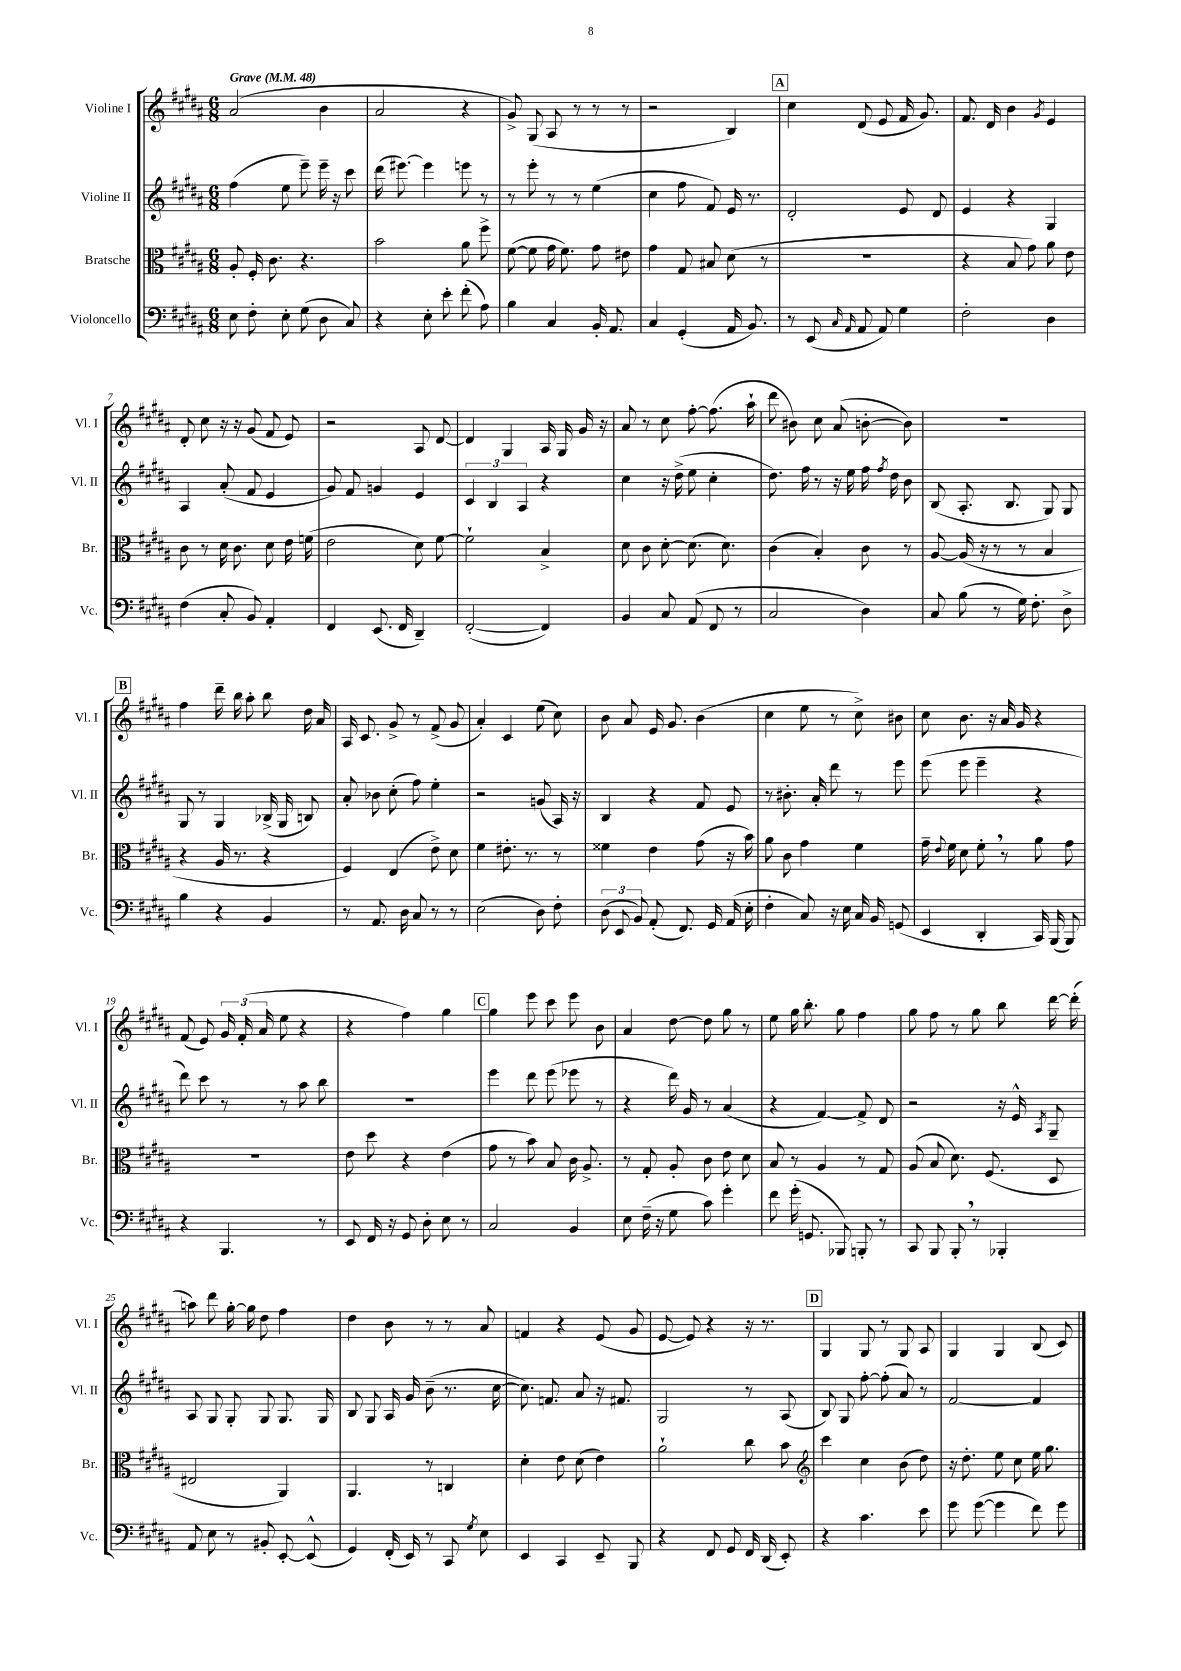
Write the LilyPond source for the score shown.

<<
\new StaffGroup <<
\new Staff = "s0" \with { instrumentName = "Violine I" shortInstrumentName = "Vl. I" } {
    \clef treble \key b \major \numericTimeSignature \time 6/8 \tempo "Grave" 4 = 48
    \autoBeamOff ais'2( b'4 |
    ais'2 r4 |
    gis'8->) gis8( ais8 r8 r8 r8 |
    r2 b4) |
    \mark \markup { \box "A" } cis''4 dis'8( e'8 fis'16 gis'8.) |
    fis'8. dis'16 b'4 \acciaccatura { gis'8 } e'4 |
    dis'8-. cis''8 r16 r16 gis'8( fis'8 e'8) |
    r2 ais8 dis'8~ |
    dis'4 gis4 ais16 gis16 gis'16 r16 |
    ais'8 r8 cis''8 fis''8~-. fis''8.( ais''16-! |
    dis'''8 bis'8) cis''8 ais'8( b'8~-. b'8) |
    R2. |
    \mark \markup { \box "B" } fis''4 dis'''16-- b''16 ais''8-. b''8 dis''16 ais'16 |
    ais16 cis'8. gis'8-> r8 fis'8->( gis'8 |
    ais'4-.) cis'4 e''8( cis''8) |
    b'8 ais'8 e'16 gis'8. b'4( |
    cis''4 e''8 r8 cis''8->) bis'8 |
    cis''8 b'8. r16 ais'16 gis'16 r4 |
    fis'8( e'8) \tuplet 3/2 { gis'16 fis'16-.( ais'16 } e''8 r4 |
    r4 fis''4) gis''4 |
    \mark \markup { \box "C" } gis''4 e'''8 cis'''8 e'''8 b'8 |
    ais'4 dis''8~ dis''8 gis''8 r8 |
    e''8 gis''16 b''8.-. gis''8 fis''4 |
    gis''8 fis''8 r8 gis''8 b''8 dis'''16~ dis'''16-.( |
    a''8) dis'''8 gis''16~-. gis''16 dis''8 fis''4 |
    dis''4 b'8 r8 r8 ais'8 |
    f'4 r4 e'8( gis'8 |
    e'8~ e'8) r4 r16 r8. |
    \mark \markup { \box "D" } gis4 gis8 r8 gis8 ais8 |
    gis4 gis4 b8( cis'8) \bar "|." |
}
\new Staff = "s1" \with { instrumentName = "Violine II" shortInstrumentName = "Vl. II" } {
    \clef treble \key b \major \numericTimeSignature \time 6/8
    \autoBeamOff fis''4( e''8 e'''8--) e'''16-- r16 cis'''8 |
    dis'''16( eis'''8.~) eis'''4 e'''8 r8 |
    r8 e'''8-. r8 r8 e''4( |
    cis''4 fis''8 fis'8) e'16 r8. |
    \mark \markup { \box "A" } dis'2-. e'8 dis'8 |
    e'4 r4 gis4 |
    ais4 ais'8-.( fis'8 e'4 |
    gis'8) fis'8 g'4 e'4 |
    \tuplet 3/2 { cis'4 b4 ais4 } r4 |
    cis''4 r16 dis''16->( e''8 cis''4-. |
    dis''8.) fis''16 r8 r16 e''16 fis''16 \acciaccatura { fis''8 } dis''16 b'8 |
    b8( ais8.-. b8. gis8) gis8 |
    \mark \markup { \box "B" } gis8 r8 gis4 bes16->( gis16 b8) |
    ais'8-. bes'8 cis''8-.( fis''8) e''4-. |
    r2 g'8( ais16) r16 |
    b4 r4 fis'8 e'8 |
    r8 bis'8.-. ais'16-. dis'''8 r8 e'''8 |
    e'''8( e'''8 e'''4-- r4 |
    dis'''8) cis'''8 r8 r8 ais''8 b''8 |
    R2. |
    \mark \markup { \box "C" } e'''4 dis'''8 e'''8( ees'''8 r8 |
    r4 dis'''16) gis'16 r8 ais'4( |
    r4 fis'4~) fis'8-> dis'8 |
    r2 r16 e'16-^ \acciaccatura { ais8 } gis8-- |
    ais8 gis8 gis8-. gis8 gis8. gis16 |
    b8 gis8 ais16 gis'16 b'8--( r8. cis''16~ |
    cis''8.) f'8. ais'8 r16 fis'8. |
    gis2 r8 ais8( |
    \mark \markup { \box "D" } b8) gis8 fis''8~-. fis''8-.( ais'8) r8 |
    fis'2~ fis'4 \bar "|." |
}
\new Staff = "s2" \with { instrumentName = "Bratsche" shortInstrumentName = "Br." } {
    \clef alto \key b \major \numericTimeSignature \time 6/8
    \autoBeamOff ais8-. fis16-. cis'8. r4. |
    b'2 ais'8 fis''8-> |
    fis'8~( fis'8 gis'16 fis'8.) gis'8 eis'8 |
    gis'4 gis8 bis8 dis'8( r8 |
    \mark \markup { \box "A" } R2. |
    r4 b8 gis'8) ais'8 e'8 |
    cis'8 r8 dis'16 cis'8. dis'8 e'16 f'16( |
    e'2 dis'8) fis'8~ |
    fis'2-! b4-> |
    dis'8 cis'8 dis'8~-. dis'8.( dis'8.) |
    cis'4( b4-.) cis'8 r8 |
    ais8~ ais16( r16 r8 r8 b4 |
    \mark \markup { \box "B" } r4 ais16 r8. r4 |
    fis4) e4( e'8->) dis'8 |
    fis'4 eis'8.-. r8. r8 |
    fisis'4 e'4 gis'8( r16 b'16) |
    ais'8 cis'8 gis'4 fis'4 |
    gis'16-- \appoggiatura { e'8 } fis'16 dis'8 fis'8-. \breathe r8 ais'8 gis'8 |
    R2. |
    e'8 dis''8 r4 e'4( |
    \mark \markup { \box "C" } gis'8 r8 b'8) b8 cis'16 ais8.-> |
    r8 gis8-. ais8-. cis'8 e'8 dis'8 |
    b8 r8 ais4 r8 gis8 |
    ais8( b8 dis'8.) fis8.( dis8 |
    eis2 ais,4) |
    ais,4. r8 c4 |
    dis'4-. e'8 dis'8( e'4) |
    ais'2-! cis''8 b'8 |
    \mark \markup { \box "D" } \clef treble cis'''4 cis''4 b'8( dis''8) |
    r16 dis''8.-. e''8 cis''8 e''16 gis''8. \bar "|." |
}
\new Staff = "s3" \with { instrumentName = "Violoncello" shortInstrumentName = "Vc." } {
    \clef bass \key b \major \numericTimeSignature \time 6/8
    \autoBeamOff e8 fis8-. e8-. gis8( dis8 cis8) |
    r4 e8-. e'8-. fis'8-.( ais8) |
    b4 cis4 b,16-. ais,8. |
    cis4 gis,4-.( ais,16 b,8.) |
    \mark \markup { \box "A" } r8 e,8( \grace { cis16 ais,16 } ais,8 ais,8) gis4 |
    fis2-. dis4 |
    fis4( cis8-. b,8) ais,4-. |
    fis,4 e,8.( fis,16 dis,4--) |
    fis,2~-.( fis,4) |
    b,4 cis8 ais,8( fis,8 r8 |
    cis2 dis4) |
    cis8 b8( r8 gis16) fis8.-. dis8-> |
    \mark \markup { \box "B" } b4 r4 b,4 |
    r8 ais,8. dis16 cis8 r8 r8 |
    e2( dis8) fis8-. |
    \tuplet 3/2 { dis8( e,8 b,8) } ais,8-.( fis,8.) gis,16 ais,16( e16-. |
    fis4-. cis8) r16 e16 cis16 b,16 g,8( |
    e,4 dis,4-. cis,16) b,,16( b,,8) |
    r4 b,,4. r8 |
    e,8 fis,16 r16 gis,8 dis8-. e8 r8 |
    \mark \markup { \box "C" } cis2 b,4 |
    e8 fis16--( r16 gis8 cis'8) gis'4-. |
    fis'8 gis'16-.( g,8. bes,,8) b,,8-. r8 |
    cis,8 b,,8 b,,8-. \breathe r8 bes,,4-. |
    ais,8 e8 r8 bis,8-. e,8~-. e,8-^( |
    gis,4) fis,16-.( e,16) r8 cis,8 \acciaccatura { gis8 } e8 |
    e,4 cis,4 e,8-- b,,8 |
    r4 fis,8 gis,8 fis,16 dis,16( e,8-.) |
    \mark \markup { \box "D" } r4 cis'4. e'8 |
    gis'8 gis'8~( gis'4 fis'8) gis'8 \bar "|." |
}
>>
>>
